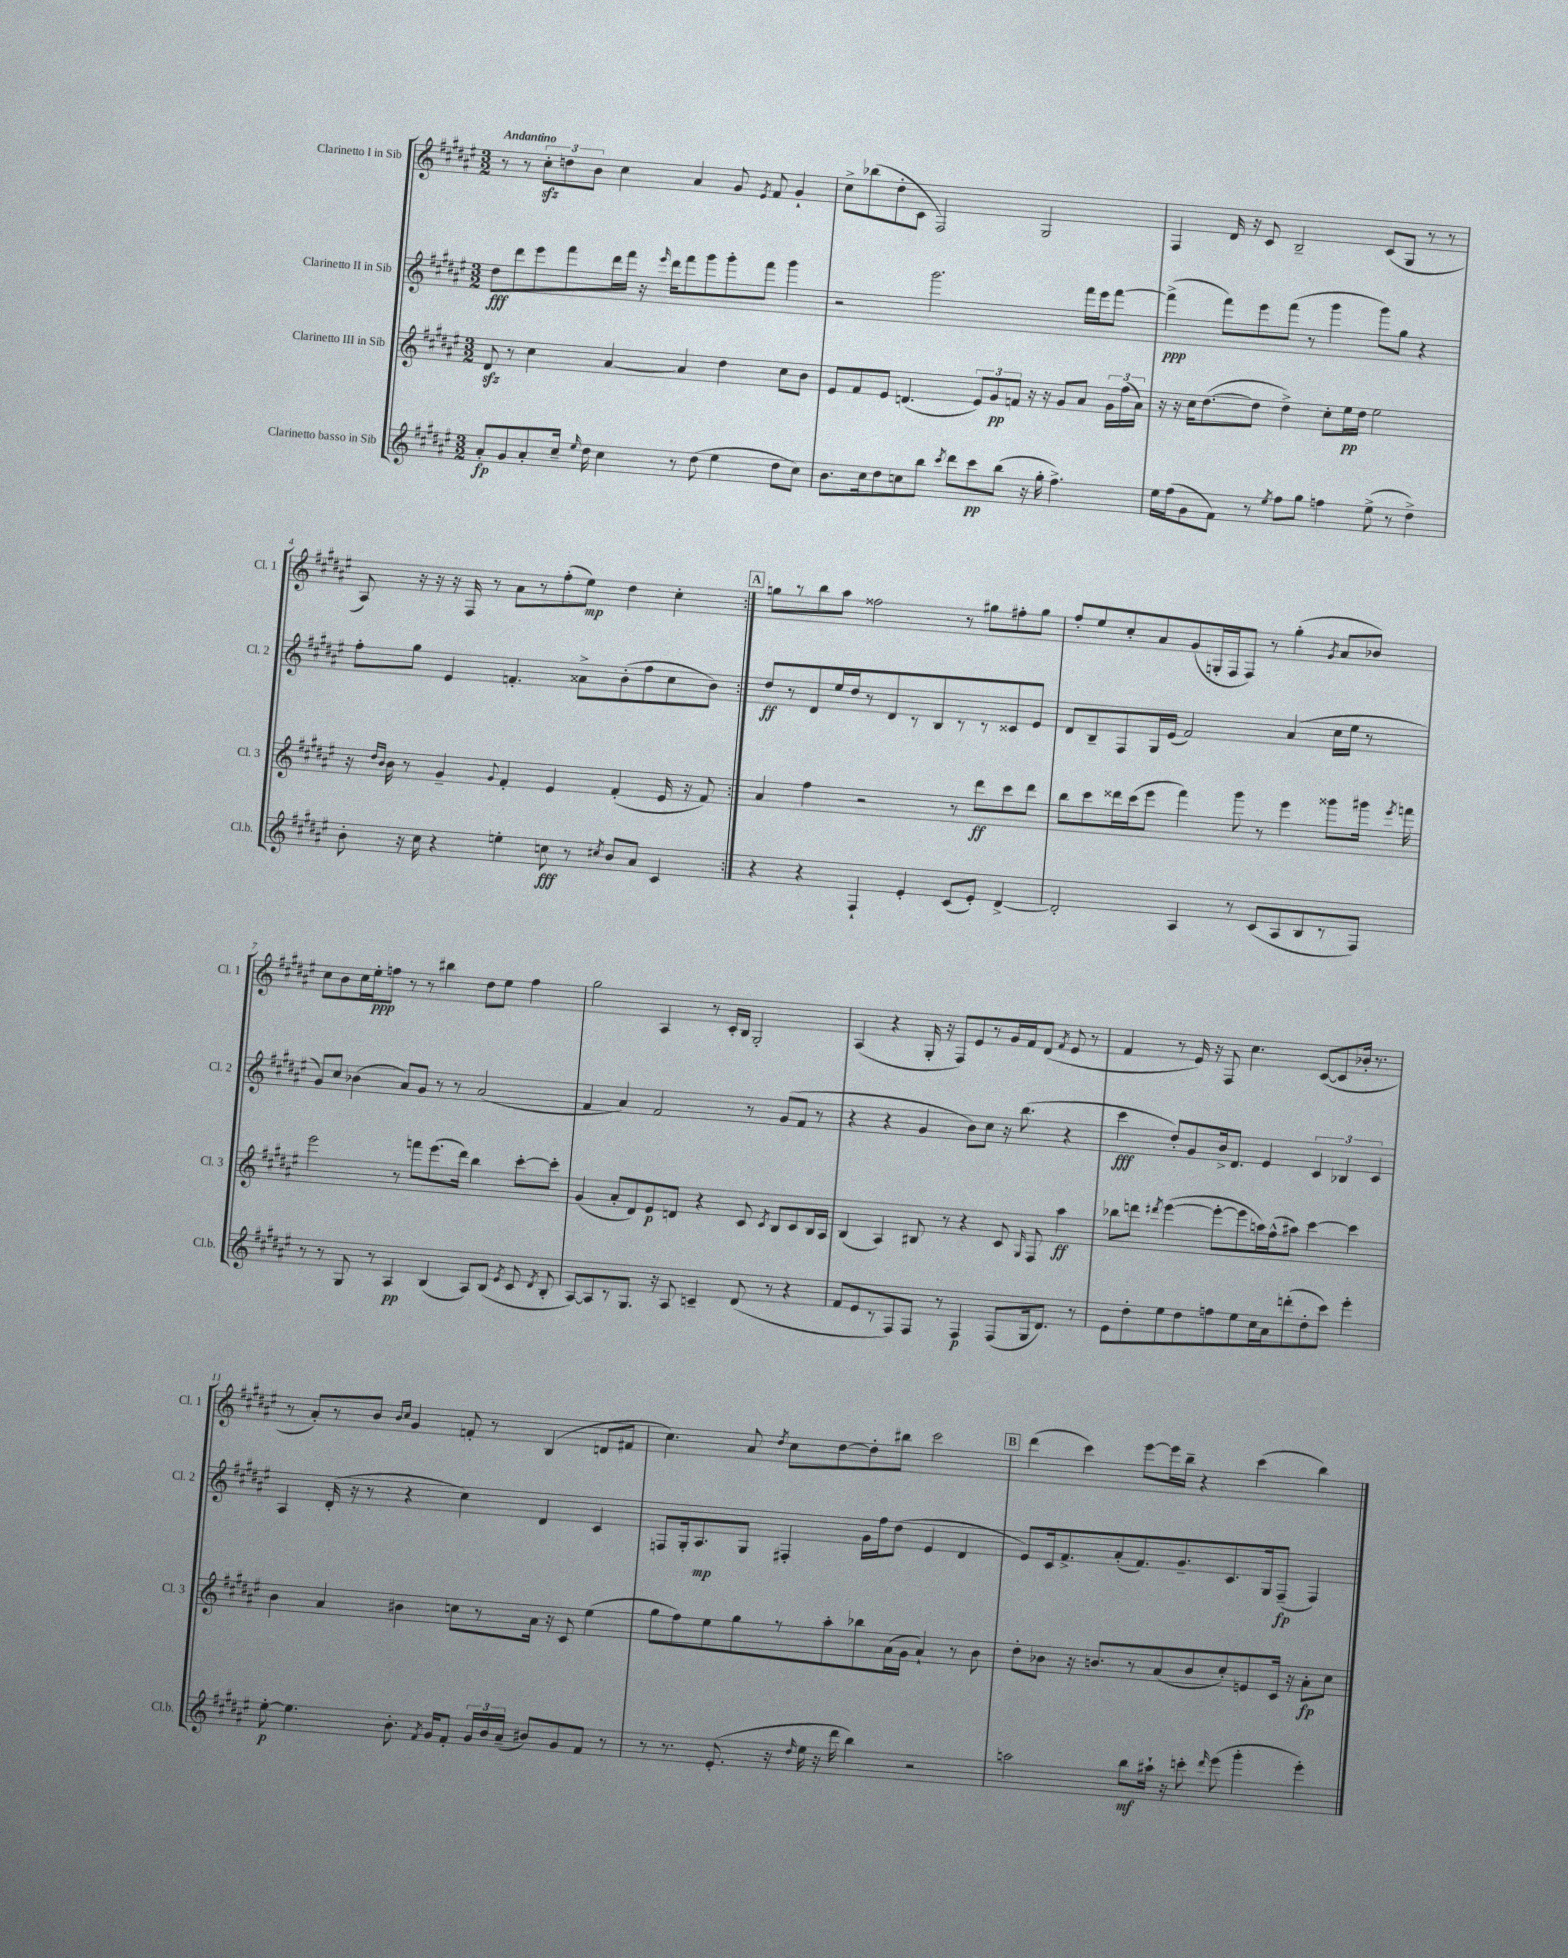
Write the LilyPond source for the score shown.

<<
\new StaffGroup <<
\new Staff = "s0" \with { instrumentName = "Clarinetto I in Sib" shortInstrumentName = "Cl. 1" } {
    \clef treble \key fis \major \numericTimeSignature \time 3/2 \tempo "Andantino"
    \autoBeamOff \repeat volta 2 { r8 r8 \tuplet 3/2 { cis''8[-.\sfz d''8 b'8] } cis''4 ais'4 gis'8 \acciaccatura { eis'8 } fis'8 gis'4-! |
    cis''8[-> bes''8( dis''8-. cis'8] fis2) gis2 |
    fis4 dis'16 r16 cis'8 b2-- cis'8[( gis8] r8 r8 |
    ais8) r16 r16 r16 fis16 r8 ais'8[ r8 fis''8-.( eis''8]\mp) dis''4 cis''4-. | }
    \mark \markup { \box "A" } g''8[ r8 b''8 ais''8] fisis''2 r8 gis''8[ fis''8-. gis''8] |
    fis''8[-. eis''8 cis''8-. ais'8 gis'8( g16-. fis16 fis8]) r8 gis''4-.( \acciaccatura { gis'8 } ais'8[ bes'8]) |
    cis''8[ b'8 cis''16 eis''16-.\ppp f''8] r8 r8 bis''4 dis''8[ eis''8] f''4 |
    gis''2 ais4 r8 cis'16[-. b16] gis2-. |
    ais4( r4 gis16-. r16 fis8[) eis'8 r8 gis'16 fis'16 dis'8]( \acciaccatura { fis'8 } eis'8 r8 |
    fis'4 r8 eis'16) r16 fis8 cis''4. cis'8[~( cis'8 bes'16]-. r8. |
    r8 ais'8[-.) r8 b'8] \grace { b'16[ cis''16] } gis'4 f'8-. r8 b4( d'8[ fis'8] |
    cis''4.) ais'8 \acciaccatura { dis''8 } cis''8[ dis''8~ dis''8-. bis''8] cis'''2 |
    \mark \markup { \box "B" } dis'''4( cis'''4) eis'''8[~ eis'''16 b''16]-- r4 cis'''4( b''4) \bar "|." |
}
\new Staff = "s1" \with { instrumentName = "Clarinetto II in Sib" shortInstrumentName = "Cl. 2" } {
    \clef treble \key fis \major \numericTimeSignature \time 3/2
    \autoBeamOff \repeat volta 2 { dis''8[\fff dis'''8 eis'''8 fis'''8 dis'''16 fis'''16] r16 \grace { eis'''16 } dis'''16[ fis'''8 gis'''8 gis'''8-. fis'''8] gis'''4 |
    r2 gis'''2. fis'''16[ eis'''16 fis'''8]~ |
    fis'''4->\ppp( fis'''8[) eis'''8 fis'''8]( r8 gis'''4 gis'''8[) gis''8] r4 |
    fis''8[-. gis''8] eis'4 f'4.-. aisis'8[-> b'8-.( fis''8 cis''8 b'8]) | }
    \mark \markup { \box "A" } dis''8[\ff r8 dis'8 eis''16 dis''16 r8 dis'8 r8 b8 r8 r8 cisis'8 eis'8] |
    dis'8[ b8-- fis8 gis16 eis'16]( fis'2) ais'4( cis''16[ eis''16] r8 |
    gis'8[) cis''8] bes'4( ais'8[) gis'8] r8 r8 ais'2( |
    fis'4 ais'4) fis'2 r8 gis'8[( fis'8] r8 |
    r4 r4 gis'4 b'8[) cis''8] r16 b''8.( r4 |
    cis'''4\fff dis''8[-.) gis'8 b'16-> dis'8.] eis'4 \tuplet 3/2 { cis'4 bes4 cis'4 } |
    ais4 dis'16-.( r16 r8 r4 cis''4) dis'4 cis'4 |
    f8[ gis16-. ais8.\mp gis8] fis4-. gis'16[ fis''16 dis''8]( eis'4 dis'4 |
    \mark \markup { \box "B" } eis'8[) cis'16 fis'8.-> ais'8-.( fis'8.) gis'8.-- cis'8. gis16 fis8]--\fp( fis4) \bar "|." |
}
\new Staff = "s2" \with { instrumentName = "Clarinetto III in Sib" shortInstrumentName = "Cl. 3" } {
    \clef treble \key fis \major \numericTimeSignature \time 3/2
    \autoBeamOff \repeat volta 2 { dis'8\sfz r8 cis''4 ais'4~ ais'4 dis''4 cis''8[ b'8] |
    eis'8[ fis'8 eis'8] d'4.( \tuplet 3/2 { eis'8[) gis'8\pp f'8] } r16 r16 gis'8[ ais'8] \tuplet 3/2 { gis'16[ fis''16( ais'16]) } |
    r16 r16 cis''16[ dis''8.~( dis''8] dis''4->) cis''8[-. eis''16\pp dis''16] eis''2 |
    r16 \grace { dis''16[ b'16] } b'16 r8 gis'4-- \appoggiatura { gis'8 } fis'4-. eis'4 fis'4-.( eis'16 r16 fis'8) | }
    \mark \markup { \box "A" } ais'4 fis''4 r2 r8 dis'''8[\ff cis'''8 dis'''8] |
    b''8[ cis'''8 disis'''16 cis'''16( eis'''8] fis'''4) gis'''8 r8 eis'''4 gisis'''8[ gis'''16] \acciaccatura { eis'''8 } f'''16 |
    eis'''2 r8 f'''8[ eis'''8.( dis'''16]) b''4 cis'''8[~-. cis'''8]-. |
    gis'4( ais'8[-. dis'8) eis'8\p d'8] r4 cis'8 \acciaccatura { cis'8 } b8[ cis'8 b16 ais16] |
    b4( ais4) bis8 r8 r4 cis'8 \grace { gis16 } fis8 ais''4\ff |
    bes''8[ d'''8] \acciaccatura { dis'''8 } eis'''4~( eis'''8[~-. eis'''8 a''16) fis''16-^( ais''8]) cis'''4~ cis'''4 |
    b'4 ais'4 bis'4 c''8[ r8 ais'16] r16 cis'8 eis''4( |
    gis''8[ fis''8) eis''8 gis''8 r8 ais''8-. bes''8 ais'16( gis'16] ais'4-!) r8 b'8 |
    \mark \markup { \box "B" } dis''8[-. bes'8] r16 b'8.[ r8 ais'8( b'8 cis''8-.) e'8 cis'16] r16 ais'8[-.\fp cis''8] \bar "|." |
}
\new Staff = "s3" \with { instrumentName = "Clarinetto basso in Sib" shortInstrumentName = "Cl.b." } {
    \clef treble \key fis \major \numericTimeSignature \time 3/2
    \autoBeamOff \repeat volta 2 { ais'8[-.\fp gis'8 ais'8-. cis''16]-- \grace { eis''16 } dis''16 cis''4 r8 dis''8( eis''4 dis''8[ cis''8]) |
    b'8.[ cis''16 dis''8 c''8 b''8] \acciaccatura { cis'''8 } dis'''8[ cis'''8\pp b''8]( r16 gis''16-. fis''4.->) |
    eis''16[ fis''16( gis'8 fis'8]) r8 \acciaccatura { eis''8 } fis''8[ gis''8] f''4 eis''8->( r8 dis''4->) |
    b'8-. r16 cis''16 r4 e''4-. c''8\fff r8 \acciaccatura { cis''8 } b'8[ ais'8] cis'4 | }
    \mark \markup { \box "A" } r4 r4 fis4-! eis'4-. cis'8[( eis'8]-.) dis'4~-> |
    dis'2-. ais4 r8 cis'8[( ais8 b8 r8 fis8]) |
    r8 r8 gis8 r8 ais4\pp b4( ais8[) b8]( \acciaccatura { eis'8 } cis'8 \acciaccatura { dis'8 } b8-. |
    ais8[~) ais8 r8 gis8.] r16 ais8 c'4-- dis'8( r8 r4 |
    fis'8[ eis'8 r8 fis8) fis8] r8 fis4\p fis8[( gis16 dis'8.]) r8 |
    eis'8[ dis''8-. eis''8 dis''8 f''8 eis''8 cis''16 ais'16 d'''8-.( dis''8-. cis'''8]) eis'''4-. |
    eis''8~-.\p eis''4. b'8.-. \acciaccatura { fis'8 } gis'16[ fis'8]-. \tuplet 3/2 { gis'16[ b'16 ais'16]--( } bis'8[) gis'8 fis'8] r8 |
    r8 r8. eis'8.-.( r16 \grace { dis''16 } eis''16 r16 dis'''16 b''4) r2 |
    \mark \markup { \box "B" } a''2 b''8[\mf ais''16]-! r16 c'''8-. \grace { dis'''16 } eis'''8( gis'''4-. eis'''4-.) \bar "|." |
}
>>
>>
